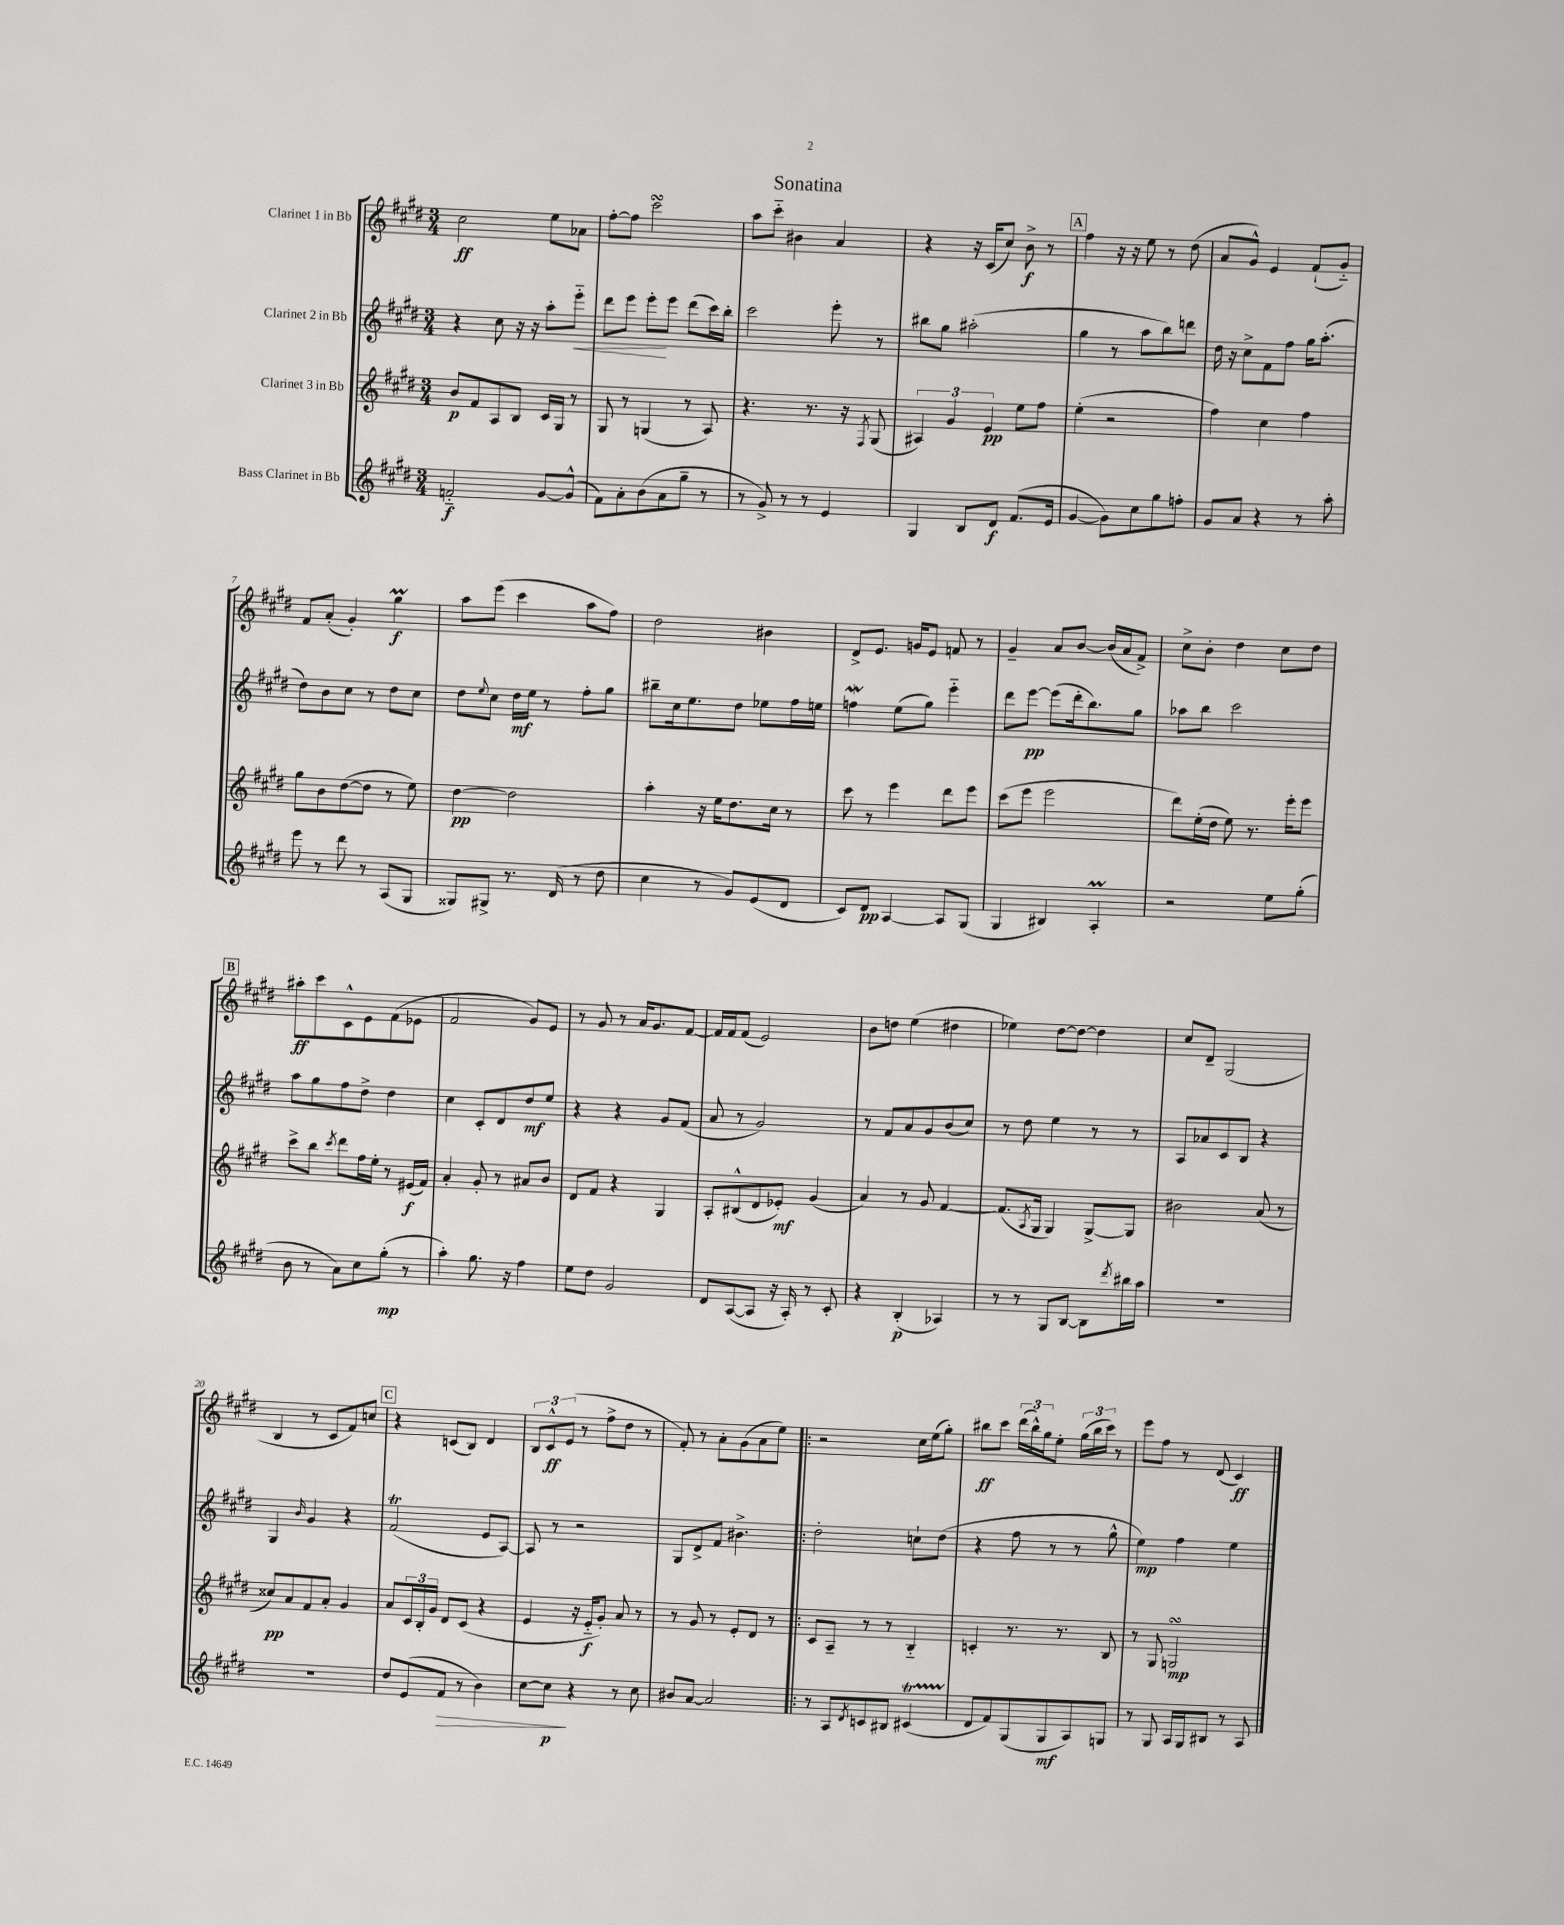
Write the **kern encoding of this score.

**kern	**dynam	**kern	**dynam	**kern	**dynam	**kern	**dynam
*part4	*part4	*part3	*part3	*part2	*part2	*part1	*part1
*staff4	*staff4	*staff3	*staff3	*staff2	*staff2	*staff1	*staff1
*I"Bass Clarinet in Bb	*	*I"Clarinet 3 in Bb	*	*I"Clarinet 2 in Bb	*	*I"Clarinet 1 in Bb	*
*clefG2	*	*clefG2	*	*clefG2	*	*clefG2	*
*k[f#c#g#d#]	*	*k[f#c#g#d#]	*	*k[f#c#g#d#]	*	*k[f#c#g#d#]	*
*M3/4	*	*M3/4	*	*M3/4	*	*M3/4	*
=1	=1	=1	=1	=1	=1	=1	=1
2fn/	f	8b/L	p	4r	.	2cc#\	ff
.	.	8f#/	.	.	.	.	.
.	.	8A/	.	8cc#\	.	.	.
.	.	8B/J	.	16r	.	.	.
.	.	.	.	16r	.	.	.
[8g#/L	.	16c#/LL	.	8aa'\L	.	8ee\L	.
.	.	16G#/JJ	.	.	.	.	.
!	!	!	!	!	!LO:HP:b	!	!
(8g#^^/J]	.	8r	.	8eee\J	<	8a-X\J	.
=2	=2	=2	=2	=2	=2	=2	=2
8f#\L)	.	8G#/	.	8ddd#\L	.	[8ff#'\L	.
8a'\	.	8r	.	8eee\J	.	8ff#\J]	.
(8b\	.	(4Gn/	.	8eee'\L	.	2ccc#sSSS\	.
8a\	.	.	.	8eee\J	[	.	.
8gg#~\J	.	8r	.	(8ddd#\L	.	.	.
8r	.	8A/)	.	16ccc#\L)	.	.	.
.	.	.	.	16bb'\JJ	.	.	.
=3	=3	=3	=3	=3	=3	=3	=3
8r	.	4.r	.	2ccc#\	.	8aa\L	.
8g#^/)	.	.	.	.	.	8ccc#\J	.
8r	.	.	.	.	.	4b#X\	.
8r	.	8.r	.	.	.	.	.
4e/	.	.	.	8eee'\	.	4a/	.
.	.	16r	.	.	.	.	.
.	.	8qF#/	.	.	.	.	.
.	.	(8G#/	.	8r	.	.	.
=4	=4	=4	=4	=4	=4	=4	=4
4G#/	.	6A#X/)	.	8bb#X\L	.	4r	.
.	.	.	.	8gg#\J	.	.	.
.	.	6g#/	.	.	.	.	.
8B/L	.	.	.	(2aa#X'\	.	16r	.
.	.	.	.	.	.	(16c#/KL	.
.	.	6e/	pp	.	.	.	.
8d#/J	f	.	.	.	.	8cc#/J)	.
(8.f#/L	.	8ee\L	.	.	.	8b^\	f
.	.	8ff#\J	.	.	.	8r	.
16e/Jk	.	.	.	.	.	.	.
!!LO:REH:place=s1:t=A
=5	=5	=5	=5	=5	=5	=5	=5
[4g#/	.	(4ee'\	.	4gg#\	.	4ff#\	.
8g#\L])	.	2r	.	8r	.	16r	.
.	.	.	.	.	.	16r	.
8cc#\	.	.	.	8aa\L	.	8ee\	.
8gg#\	.	.	.	8bb\)	.	8r	.
8ffn'\J	.	.	.	8dddn\J	.	(8dd#\	.
=6	=6	=6	=6	=6	=6	=6	=6
8g#/L	.	4ff#\)	.	16dd#\	.	8a/L	.
.	.	.	.	16r	.	.	.
8a/J	.	.	.	8cc#^\L	.	8g#^^/J)	.
4r	.	4cc#\	.	8f#\	.	4e/	.
.	.	.	.	8ff#\J	.	.	.
8r	.	4ff#\	.	16gg#\KL	.	(8f#`/L	.
.	.	.	.	(8.aa'\J	.	.	.
8aa'\	.	.	.	.	.	8g#/J)	.
!!LO:LB:g=z
=7	=7	=7	=7	=7	=7	=7	=7
8eee\	.	8gg#\L	.	8dd#\L)	.	8f#/L	.
8r	.	8b\	.	8b\	.	(8a'/J	.
8ddd#\	.	([8dd#\	.	8cc#\J	.	4g#'/)	.
8r	.	8dd#\J]	.	8r	.	.	.
(8A/L	.	8r	.	8dd#\L	.	4gg#m\	f
8G#/J	.	8ee\)	.	8cc#\J	.	.	.
=8	=8	=8	=8	=8	=8	=8	=8
8G##X/L)	.	[4dd#\	pp	8dd#\L	.	8aa\L	.
.	.	.	.	8qqee/	.	.	.
8G#X^/J	.	.	.	8cc#\J	.	(8eee\J	.
8.r	.	2dd#\]	.	16dd#\LL	mf	4ccc#\	.
.	.	.	.	16ee\JJ	.	.	.
.	.	.	.	8r	.	.	.
(16d#/	.	.	.	.	.	.	.
8r	.	.	.	8ff#'\L	.	8aa\L	.
8dd#\	.	.	.	8gg#\J	.	8ff#\J)	.
=9	=9	=9	=9	=9	=9	=9	=9
4cc#\	.	4aa'\	.	8bb#X~\L	.	2dd#\	.
.	.	.	.	16cc#\k	.	.	.
.	.	.	.	8.ee\	.	.	.
8r	.	16r	.	.	.	.	.
.	.	16ee\KL	.	.	.	.	.
8g#/L)	.	8.dd#\	.	8dd#\J	.	.	.
(8e/	.	.	.	8ee-X\L	.	4b#X\	.
.	.	16cc#\Jk	.	.	.	.	.
8d#/J	.	8r	.	16ff#\L	.	.	.
.	.	.	.	16een\JJ	.	.	.
=10	=10	=10	=10	=10	=10	=10	=10
8c#/L)	.	8ccc#\	.	4ffnw\	.	8d#^/L	.
8d#/J	pp	8r	.	.	.	8.e/J	.
[4A/	.	4eee\	.	(8ee\L	.	.	.
.	.	.	.	.	.	16gn/KL	.
.	.	.	.	8gg#\J)	.	8e/J	.
8A/L]	.	8ddd#\L	.	4eee\	.	8fn/	.
(8G#/J	.	8eee\J	.	.	.	8r	.
=11	=11	=11	=11	=11	=11	=11	=11
4G#/	.	(8ccc#\L	.	8ddd#\L	.	4g#~/	.
.	.	8eee\J	.	[8eee\J	pp	.	.
4B#X/)	.	2eee\	.	(8eee\L]	.	8a/L	.
.	.	.	.	16ddd#'\k	.	[8b/J	.
.	.	.	.	8.bb\)	.	.	.
4AM'/	.	.	.	.	.	(16b/LL]	.
.	.	.	.	.	.	16a/J	.
.	.	.	.	8gg#\J	.	8f#^/J)	.
=12	=12	=12	=12	=12	=12	=12	=12
2r	.	8ddd#\L)	.	8aa-X\L	.	8cc#^\L	.
.	.	(16ee'\L	.	8bb\J	.	8b'\J	.
.	.	16dd#\JJ	.	.	.	.	.
.	.	8ee\)	.	2ccc#\	.	4dd#\	.
.	.	8.r	.	.	.	.	.
8ee\L	.	.	.	.	.	8cc#\L	.
.	.	16eee'\KL	.	.	.	.	.
(8gg#'\J	.	8eee\J	.	.	.	8dd#\J	.
!!LO:LB:g=z
!!LO:REH:place=s1:t=B
=13	=13	=13	=13	=13	=13	=13	=13
8b\	.	8ccc#^\L	.	8aa\L	.	8aa#X'\L	ff
8r	.	8bb\J	.	8gg#\	.	8ccc#\	.
.	.	8qccc#/	.	.	.	.	.
8a\L)	.	8ddd#\L	.	8ff#\	.	8c#^^\	.
8cc#\	.	16ff#\L	.	8dd#^\J	.	8e\	.
.	.	16ee'\JJ	.	.	.	.	.
(8gg#'\J	mp	8r	.	4dd#\	.	(8f#\	.
8r	.	(16e#X/LL	f	.	.	8e-X\J	.
.	.	16f#/JJ)	.	.	.	.	.
=14	=14	=14	=14	=14	=14	=14	=14
4aa'\)	.	4a'/	.	4cc#\	.	2f#/	.
8.gg#\	.	8g#'/	.	8c#'/L	.	.	.
.	.	8r	.	8d#/	.	.	.
16r	.	.	.	.	.	.	.
4ff#\	.	8a#X/L	.	8dd#/	mf	8g#/L)	.
.	.	8b/J	.	8ee/J	.	8e/J	.
=15	=15	=15	=15	=15	=15	=15	=15
8ee\L	.	8d#/L	.	4r	.	8r	.
8dd#\J	.	8f#/J	.	.	.	8g#/	.
2g#/	.	4r	.	4r	.	8r	.
.	.	.	.	.	.	16a/KL	.
.	.	.	.	.	.	8.g#/	.
.	.	4G#/	.	8g#/L	.	.	.
.	.	.	.	(8f#/J	.	[8f#/J	.
=16	=16	=16	=16	=16	=16	=16	=16
8d#/L	.	8A'/L	.	8a/	.	16f#/LL]	.
.	.	.	.	.	.	16f#/J	.
([8A/	.	(8B#X^^/	.	8r	.	(8f#/J	.
8A/J]	.	8d#/	.	2g#/)	.	2e/)	.
16r	.	8e-X'/J)	mf	.	.	.	.
16A'/)	.	.	.	.	.	.	.
8r	.	(4g#/	.	.	.	.	.
8c#'/	.	.	.	.	.	.	.
=17	=17	=17	=17	=17	=17	=17	=17
4r	.	4a/)	.	8r	.	8b\L	.
.	.	.	.	8f#/L	.	8ddn\J	.
(4B'/	p	8r	.	8a/	.	(4ee\	.
.	.	8g#/	.	8g#/	.	.	.
4A-X/)	.	[4f#/	.	(8b/	.	4dd#X\	.
.	.	.	.	8cc#/J)	.	.	.
=18	=18	=18	=18	=18	=18	=18	=18
8r	.	(8.f#/L]	.	8r	.	4ee-X\)	.
8r	.	.	.	8dd#\	.	.	.
.	.	8qA/	.	.	.	.	.
.	.	16G#/Jk	.	.	.	.	.
8G#/L	.	4G#/)	.	4ee\	.	[8dd#\L	.
[8B/J	.	.	.	.	.	8dd#\J_	.
8B\L]	.	[8G#^/L	.	8r	.	4dd#\]	.
8qddd#/	.	.	.	.	.	.	.
16bb#X\L	.	8G#/J]	.	8r	.	.	.
16aa\JJ	.	.	.	.	.	.	.
=19	=19	=19	=19	=19	=19	=19	=19
2.r	.	2b#X\	.	8A/L	.	8cc#/L	.
.	.	.	.	8a-X/	.	8d#~/J	.
.	.	.	.	8c#/	.	(2G#/	.
.	.	.	.	8B/J	.	.	.
.	.	(8a/	.	4r	.	.	.
.	.	8r	.	.	.	.	.
!!LO:LB:g=z
=20	=20	=20	=20	=20	=20	=20	=20
2.r	.	8cc##X/L)	pp	4G#/	.	4B/	.
.	.	8a/	.	.	.	.	.
.	.	.	.	16qqb/	.	.	.
.	.	8f#/	.	4g#/	.	8r	.
.	.	8a'/J	.	.	.	8c#/L	.
.	.	4g#/	.	4r	.	8f#/)	.
.	.	.	.	.	.	8ccn/J	.
!!LO:REH:place=s1:t=C
=21	=21	=21	=21	=21	=21	=21	=21
8dd#/L	.	8a/L	.	(2f#T/	.	4r	.
(8e/	.	24c#/L	.	.	.	.	.
.	.	24B'/	.	.	.	.	.
.	.	24g#/JJ	.	.	.	.	.
!	!LO:HP:b	!	!	!	!	!	!
8f#/J	>	8d#/L	.	.	.	(8cn/L	.
8r	.	(8c#/J	.	.	.	8B/J)	.
4b\)	.	4r	.	8e/L	.	4d#/	.
.	.	.	.	[8A/J)	.	.	.
=22	=22	=22	=22	=22	=22	=22	=22
[8cc#\L	.	4e/	.	8A/]	.	12B/L	.
.	.	.	.	.	.	12c#^^/	ff
8cc#\J]	p	.	.	8r	.	.	.
.	.	.	.	.	.	(12e/J	.
4r	]	16r	.	2r	.	8r	.
.	.	16e/KL	f	.	.	.	.
.	.	8g#'/J)	.	.	.	8ff#^\L	.
8r	.	8a/	.	.	.	8dd#\J	.
8cc#\	.	8r	.	.	.	8r	.
=23	=23	=23	=23	=23	=23	=23	=23
8b#X/L	.	8r	.	8G#/L	.	8f#'/)	.
[8a/J	.	8g#/	.	8d#^/	.	8r	.
2a/]	.	8r	.	8f#/J	.	8a'\L	.
.	.	8e'/L	.	4.b#X^\	.	(8g#\	.
.	.	8d#/J	.	.	.	8a\	.
.	.	8r	.	.	.	8ee\J)	.
=24!|:	=24!|:	=24!|:	=24!|:	=24!|:	=24!|:	=24!|:	=24!|:
8r	.	8c#/L	.	2dd#'\	.	2r	.
8A/L	.	8A~/J	.	.	.	.	.
8qd#/	.	.	.	.	.	.	.
8cn/	.	8r	.	.	.	.	.
8B#X/J	.	8r	.	.	.	.	.
(4c#XT/	.	4B/	.	8ccn`\L	.	16cc#\LL	.
.	.	.	.	.	.	(16ee\J	.
.	.	.	.	(8dd#\J	.	8gg#'\J)	.
=25	=25	=25	=25	=25	=25	=25	=25
8d#/L	.	4cn'/	.	4r	.	8bb#X\L	ff
8f#/)	.	.	.	.	.	8ccc#\J	.
(8G#/	.	8.r	.	8ff#\	.	(24ddd#\LL	.
.	.	.	.	.	.	24bb#^^\)	.
.	.	.	.	.	.	24gg#\J	.
8G#/	mf	.	.	8r	.	8ee'\J	.
.	.	8.r	.	.	.	.	.
8A/)	.	.	.	8r	.	(24gg#\LL	.
.	.	.	.	.	.	24bb#\	.
.	.	.	.	.	.	24ccc#\JJ)	.
8Gn/J	.	8B/	.	8gg#^^\	.	8r	.
=26	=26	=26	=26	=26	=26	=26	=26
8r	.	8r	.	4ee\)	mp	8eee\L	.
8G#/	.	8G#/	.	.	.	8ff#\J	.
16A/LL	.	2GnsSSs/	mp	4ff#\	.	8r	.
16G#/J	.	.	.	.	.	.	.
8B#X/J	.	.	.	.	.	(8d#/	.
8r	.	.	.	4ee\	.	4c#/)	ff
8A/	.	.	.	.	.	.	.
==	==	==	==	==	==	==	==
*-	*-	*-	*-	*-	*-	*-	*-
